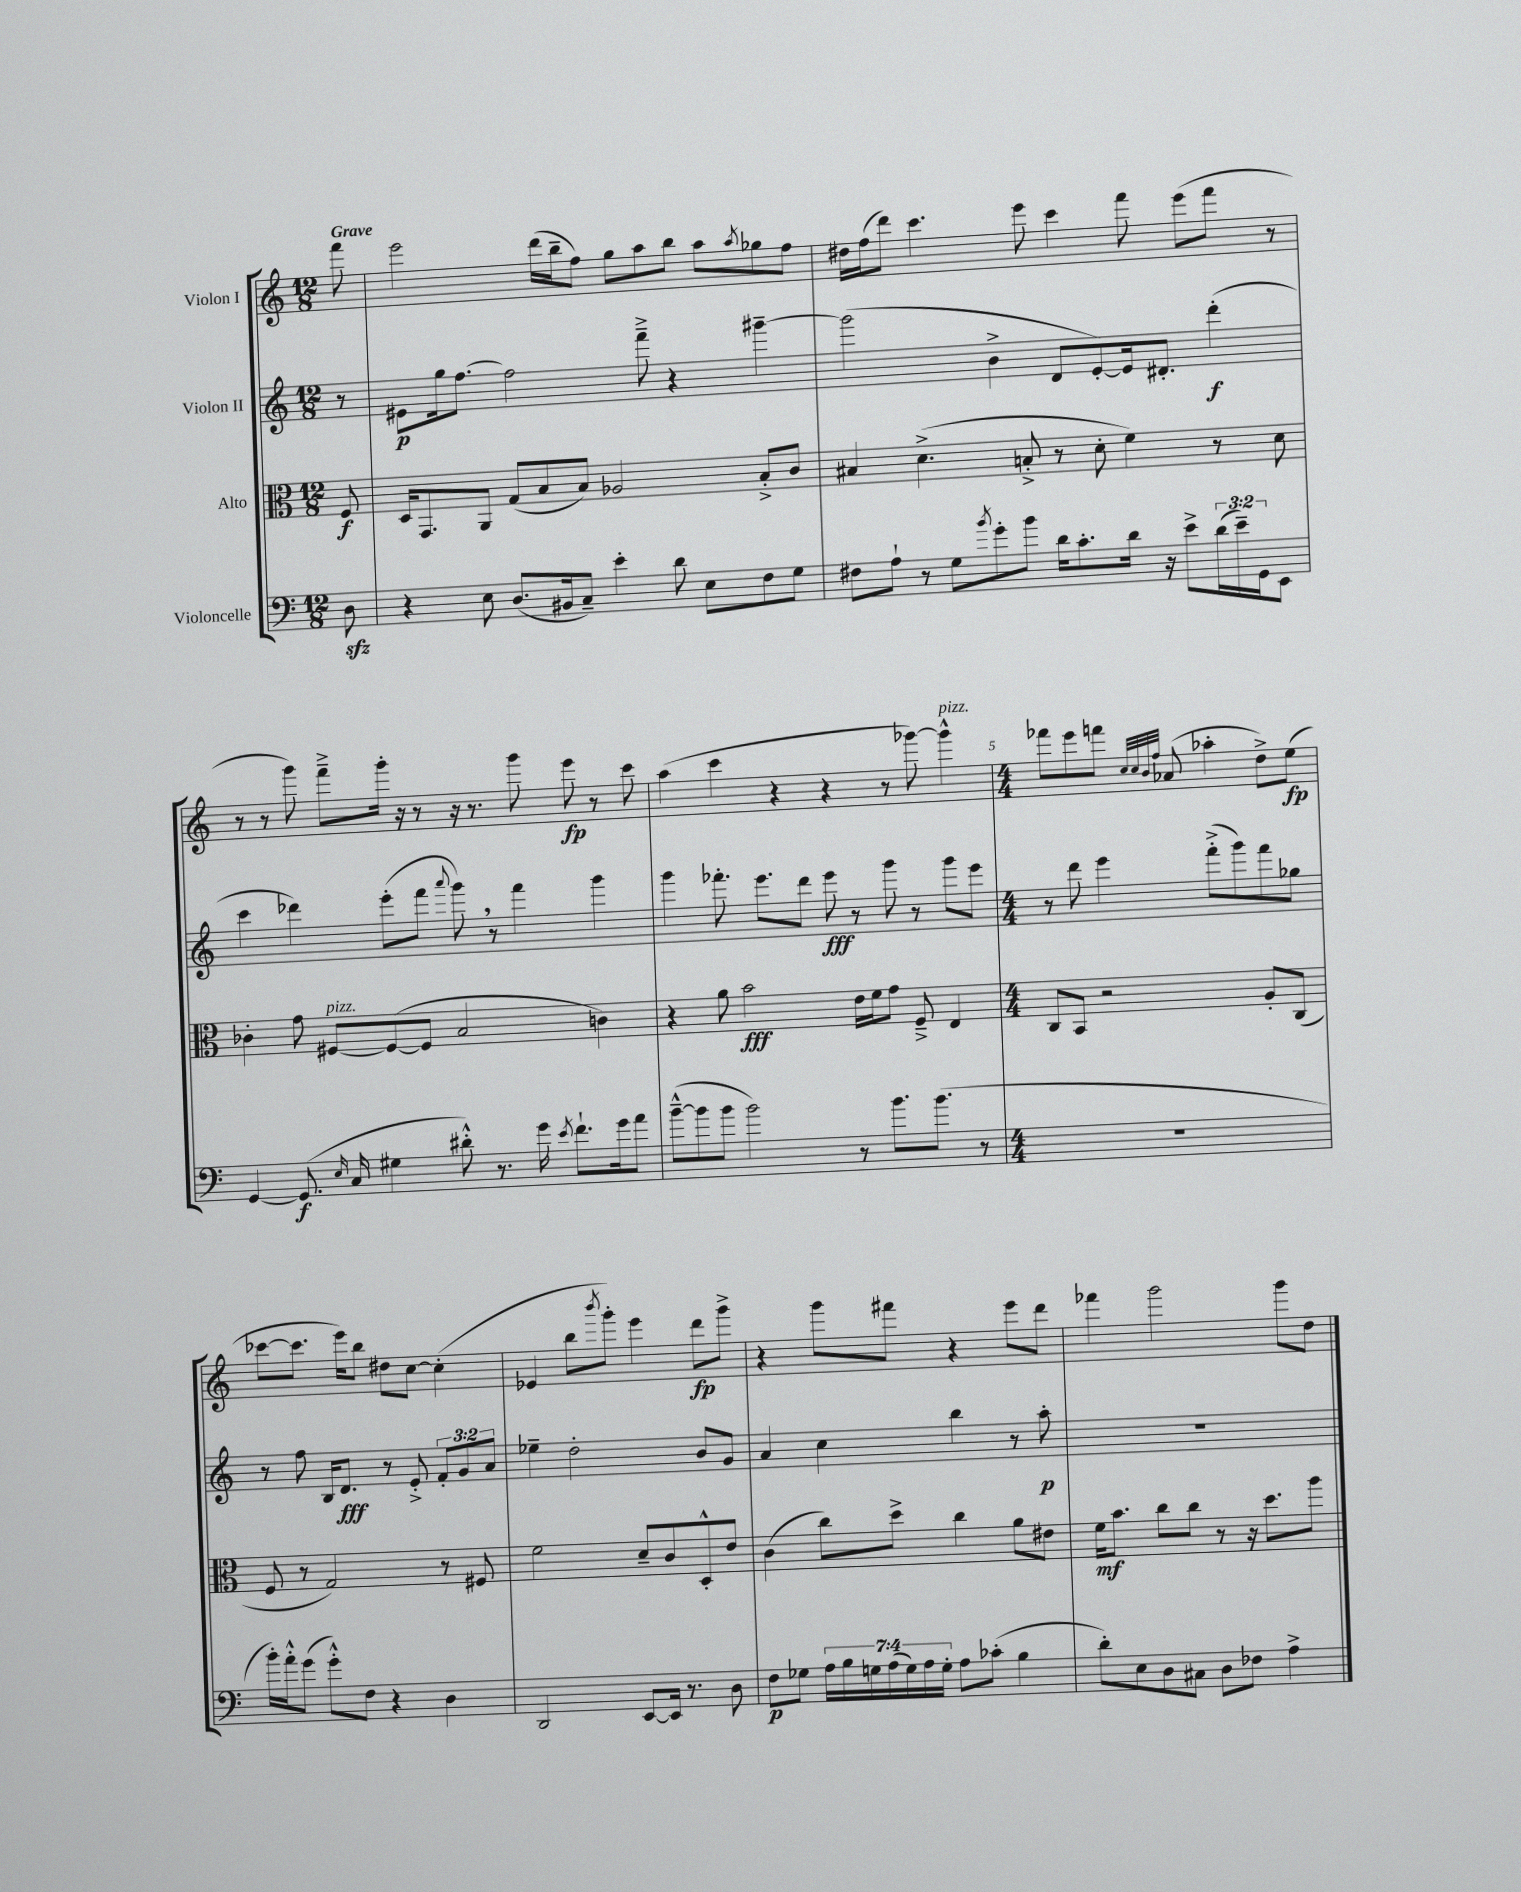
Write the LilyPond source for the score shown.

<<
\new StaffGroup <<
\new Staff = "s0" \with { instrumentName = "Violon I" } {
    \clef treble \key c \major \numericTimeSignature \time 12/8 \partial 8 \tempo "Grave"
    f'''8 |
    e'''2 d'''16( b''16-- f''8) g''8 a''8 b''8 a''8 \acciaccatura { a''8 } ges''8 f''8 |
    dis''16 f''16( d'''8) c'''4. e'''8 c'''4 f'''8 e'''8( f'''8 r8 |
    r8 r8 g'''8) f'''8---> g'''16-. r16 r8 r16 r8. g'''8 e'''8\fp r8 c'''8 |
    a''4( c'''4 r4 r4 r8 ges'''8~) ges'''4-^^\markup { \italic "pizz." } |
    \numericTimeSignature \time 4/4 fes'''8 e'''8 f'''8 \grace { c''32 c''32 b'32 f''32 } aes'8( aes''4-. d''8->) e''8\fp( |
    ces'''8~ ces'''8. e'''16) b''8 dis''8 c''8~ c''4-.( |
    ees'4 b''8 \acciaccatura { b'''8 } g'''8-.) e'''4 d'''8\fp g'''8-> |
    r4 g'''8 fis'''8 r4 e'''8 d'''8 |
    fes'''4 g'''2 g'''8 d''8 \bar "|." |
}
\new Staff = "s1" \with { instrumentName = "Violon II" } {
    \clef treble \key c \major \numericTimeSignature \time 12/8 \override Staff.TupletNumber.text = #tuplet-number::calc-fraction-text \partial 8
    r8 |
    eis'8\p g''16 f''8.~ f''2 f'''8---> r4 gis'''4~-- |
    gis'''2( b'4-> d'8 e'8~-.) e'16 dis'8.-. d'''4-.\f( |
    c'''4 des'''4) e'''8-.( f'''8 \appoggiatura { a'''8 } g'''8) \breathe r8 f'''4 g'''4 |
    g'''4 fes'''8.-. e'''8. d'''8 e'''8\fff r8 g'''8 r8 g'''8 e'''8 |
    \numericTimeSignature \time 4/4 r8 d'''8 e'''4 f'''8-.->( g'''8) f'''8 ges''8 |
    r8 f''8 b16 d'8.\fff r8 e'8-.-> \tuplet 3/2 { f'8-. g'8 a'8 } |
    ees''4-- d''2-. b'8 g'8 |
    a'4 c''4 b''4 r8 a''8-.\p |
    R1 \bar "|." |
}
\new Staff = "s2" \with { instrumentName = "Alto" } {
    \clef alto \key c \major \numericTimeSignature \time 12/8 \partial 8
    f8\f |
    d16 g,8. a,8 g8( b8 b8) aes2 b8-.-> c'8 |
    bis4 d'4.->( b8-.-> r8 d'8-. f'4) r8 d'8 |
    ces'4-. g'8 fis8~^\markup { \italic "pizz." } fis8~( fis8 b2 c'4) |
    r4 a'8 b'2\fff e'16 f'16 g'8 f8---> e4 |
    \numericTimeSignature \time 4/4 c8 b,8 r2 a8-. c8( |
    f8 r8 g2) r8 fis8 |
    f'2 d'8-- c'8 d8-.-^ e'8 |
    c'4( c''8) d''8-> c''4 a'8 eis'8 |
    f'16\mf b'8. c''8 c''8 r8 r16 d''8. a''8 \bar "|." |
}
\new Staff = "s3" \with { instrumentName = "Violoncelle" } {
    \clef bass \key c \major \numericTimeSignature \time 12/8 \override Staff.TupletNumber.text = #tuplet-number::calc-fraction-text \partial 8
    d8\sfz |
    r4 e8 d8.( bis,16 c8--) e'4-. d'8 e8 f8 g8 |
    fis8 a8-! r8 g8 \acciaccatura { b'8 } g'8-. b'8 d'16 c'8.-. d'16 r16 e'8-> \tuplet 3/2 { d'16( e'16--) g,16 } e,8 |
    g,4~ g,8.\f( \grace { e16 } c16 gis4 dis'8-.-^) r8. g'16 \acciaccatura { e'8 } f'8.-! g'16 a'8 |
    b'8~---^( b'8 b'8 b'2) r8 b'8. b'8.( r8 |
    \numericTimeSignature \time 4/4 R1 |
    b'16-.) a'16-.-^ g'8( g'8-.-^) f8 r4 d4 |
    d,2 e,8~ e,16 r8. d8 |
    f8\p ges8 \tuplet 7/4 { a16 b16 g16 a16( g16) a16 g16-. } a8 ces'8-.( b4 |
    d'8-.) e8 d8 cis8 d8 fes8 a4-> \bar "|." |
}
>>
>>
\layout { \context { \Score \override BarNumber.break-visibility = ##(#f #t #t) barNumberVisibility = #(every-nth-bar-number-visible 5) } }
